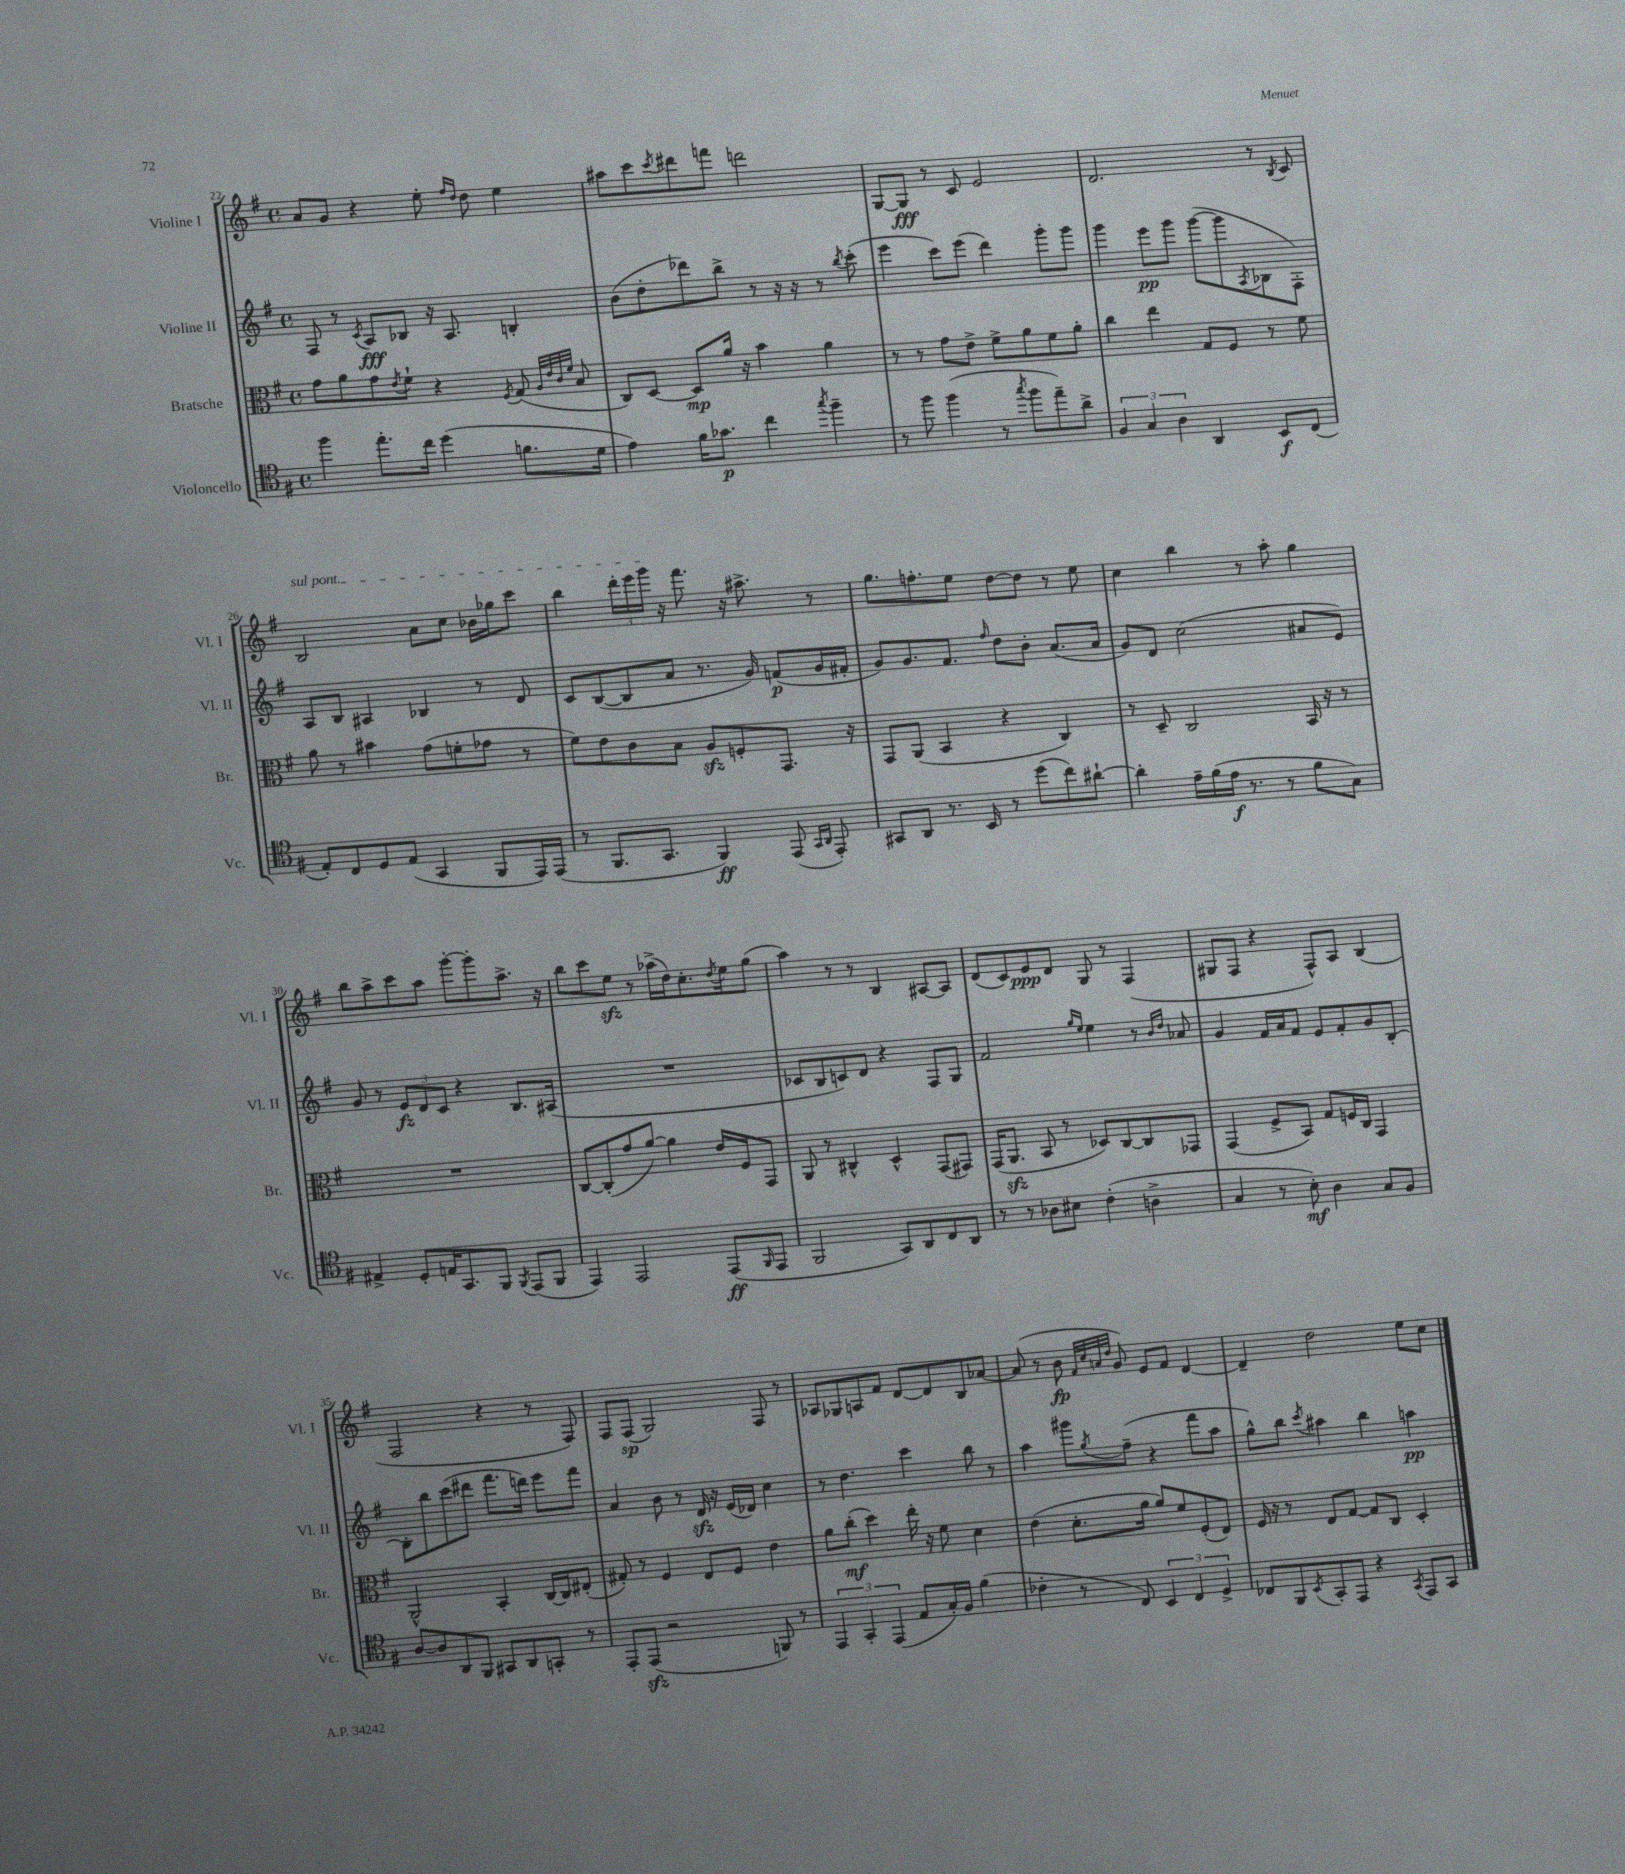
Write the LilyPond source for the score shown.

<<
\new StaffGroup <<
\new Staff = "s0" \with { instrumentName = "Violine I" shortInstrumentName = "Vl. I" } {
    \clef treble \key g \major \defaultTimeSignature \time 4/4
    a'8 g'8 r4 e''8-. \grace { fis''16 d''16 } d''8 e''4 |
    ais''8 c'''8 \acciaccatura { c'''8 } dis'''8 f'''8 d'''2 |
    g8~ g8\fff r8 c'8 e'2 |
    d'2. r8 \acciaccatura { b8 } c'8 |
    \once \override TextSpanner.bound-details.left.text = \markup { \italic "sul pont." } b2\startTextSpan a'8 c''8 bes'16 ges''16 c'''8 |
    b''4 \tuplet 3/2 { d'''16-. e'''16 g'''16\stopTextSpan } r16 fis'''8. r16 ais''8.-> r8 |
    g''8. f''8.-. e''8 d''8~ d''8 r8 e''8 |
    c''4 b''4 r8 a''8-. g''4 |
    b''8 a''8-> c'''8 a''8 g'''8~-. g'''8-. a''8.-> r16 |
    b''8 c'''8 e''8\sfz r8 aes''16->( d''16) c''8.-. \acciaccatura { d''8 } e''16 g''8( |
    a''4) r8 r8 b4 ais8~ ais8 |
    d'8( c'8) e'8\ppp d'8 g8 r8 fis4( |
    gis8 fis8 r4 fis8-^) a8 b4( |
    fis2 r4 r8 fis8) |
    fis8 fis8\sp( g2) fis8 r8 |
    aes8 ges8 a8 fis'8 d'8~ d'8 b8 aes'8~ |
    aes'8( r8 b'8\fp \grace { fis'32 c''32 a'32 d''32 } g'8) e'8 fis'8 d'4~ |
    d'4-- d''2 e''8 c''8 \bar "|." |
}
\new Staff = "s1" \with { instrumentName = "Violine II" shortInstrumentName = "Vl. II" } {
    \clef treble \key g \major \defaultTimeSignature \time 4/4
    fis8 r8 \acciaccatura { c'8 } a8\fff bes8 r16 a8. b4-. |
    b'8( d''8-. des'''8) b''8-> r8 r16 r16 r8 \acciaccatura { b''8 } c'''8-.( |
    e'''4 c'''8) e'''8( d'''4) g'''8-. g'''8 |
    g'''4 e'''8\pp g'''8 g'''8~( g'''8 \acciaccatura { a8 } bes8 fis8-.) |
    a8 b8 ais4 bes4 r8 d'8 |
    c'8 b8~( b8 a'8 r8. g'16) f'8\p( g'16 fis'16-. |
    g'8) g'8. fis'8. \grace { fis''16 } d''8 b'8-. a'8.( a'16 |
    g'8) d'8 c''2( ais'8 e'8) |
    g'8 r8 \tuplet 3/2 { e'8\fz d'8 c'8 } r4 b8. ais16( |
    R1 |
    ces'8 b8 c'8) d'8 r4 fis8 g8 |
    fis'2 \grace { g''16 e''16 } e''4 r8 \grace { b'16 d''16 } aes'8 |
    g'4 fis'16 a'16 fis'8 e'8 fis'8-. g'8 b8~-. |
    b8-. b''8 c'''8( dis'''8 fis'''8. d'''16) e'''8 fis'''8 |
    a'4 b'8 r8 d'16\sfz r16 e'16( des'16) c''4 |
    r8 d''4. c'''4 b''8 r8 |
    a''4 gis'''8 \acciaccatura { g''8 } fis''8--( r4 fis'''8 a''8 |
    g''8-^) b''8 \acciaccatura { c'''8 } ais''4 b''4 a''4\pp \bar "|." |
}
\new Staff = "s2" \with { instrumentName = "Bratsche" shortInstrumentName = "Br." } {
    \clef alto \key g \major \defaultTimeSignature \time 4/4
    g'8 a'8 g'8 \acciaccatura { e'8 } fis'8-! r4 \acciaccatura { fis8 } g8( \grace { a32 e'32 c'32 fis'32 } b8 |
    c8) d8~ d8\mp a'16 r16 b'4 a'4 |
    r8 r8 g'8 e'8-> fis'8-> a'8 fis'8 a'8-. |
    c''4 e''4 g8 fis8 r8 fis'8 |
    a'8 r8 bis'4 g'8( f'8-. ges'8 r8 |
    fis'8) e'8 c'8 b8 a8\sfz f8-. g,8. r16 |
    g,8 a,8( b,4 r4 c4) |
    r8 d8-- c2 b,16 r16 r8 |
    R1 |
    c8~ c8-.( g'8 a'8~) a'4 e'16 fis16 g,8 |
    a,8 r8 cis4-^ d4-^ g,8( gis,8) |
    g,16( a,8.\sfz b,8 r8 des8) c8~ c8 ges,8 |
    g,4( fis8-> b,8) g8 f16 c16 g,4 |
    a,2-^ b,4-. c16~ c16 eis8-.( |
    gis8-.) r8 fis4 e8 fis8 e'4 |
    a'8 c''8-.\mf( d''4) e''16-. r16 fis'8 d'4 |
    e'4( d'8.-. a'16 a'8) fis'8 fis8-.( e8) |
    fis16 r16 r8 e8 g8~ g8 c8 d4-. \bar "|." |
}
\new Staff = "s3" \with { instrumentName = "Violoncello" shortInstrumentName = "Vc." } {
    \clef tenor \key g \major \defaultTimeSignature \time 4/4
    fis''4 e''8.-. c''16 d''4( f'8. d'16 |
    e'4) fis'16 ges'8.\p c''4 \acciaccatura { g''8 } fis''4-- |
    r8 fis''8 fis''4( r8 \acciaccatura { g''8 } fis''8 e''8--) a'8-> |
    \tuplet 3/2 { fis4 g4 a4 } a,4 b,8\f c8( |
    e8-.) c8 d8 e8( g,4 fis,8 e,16) e,16( |
    r8 fis,8. g,8. fis,4\ff) e,8( \grace { g,16 a,16 } e,8-.) |
    gis,8 a,8 r8. b,16 r8 d''8( c''8) ais'8~-! |
    ais'4-. e'16-- fis'16( e'16\f r8. r8 fis'8 g8) |
    eis4-> d8-. e16 g,8. fis,8 \acciaccatura { fis,8 } e,8( fis,8 |
    e,4) e,2 e,8\ff( \grace { fis,16 } e,8 |
    fis,2 g,8) a,8 c8 a,8 |
    r8 r8 aes8 bis8 c'4-.( a4-> |
    g4 r8 b8-.\mf) a4 g8 fis8 |
    a8~ a8 a,8 fis,8 gis,8 a,8 g,8-. r8 |
    e,8-. e,8\sfz( r2 f,8) r8 |
    \tuplet 3/2 { e,4 g,4-. e,4( } e8 g16-.) fis16 fis'4( |
    ces'4-. r8 c8) \tuplet 3/2 { b,4 c4 d4-> } |
    ces8 fis,8 \acciaccatura { b,8 } g,8-. e,8 r4 \acciaccatura { g,8 } e,8 g,8 \bar "|." |
}
>>
>>
\layout { \context { \Score currentBarNumber = #22 } }
